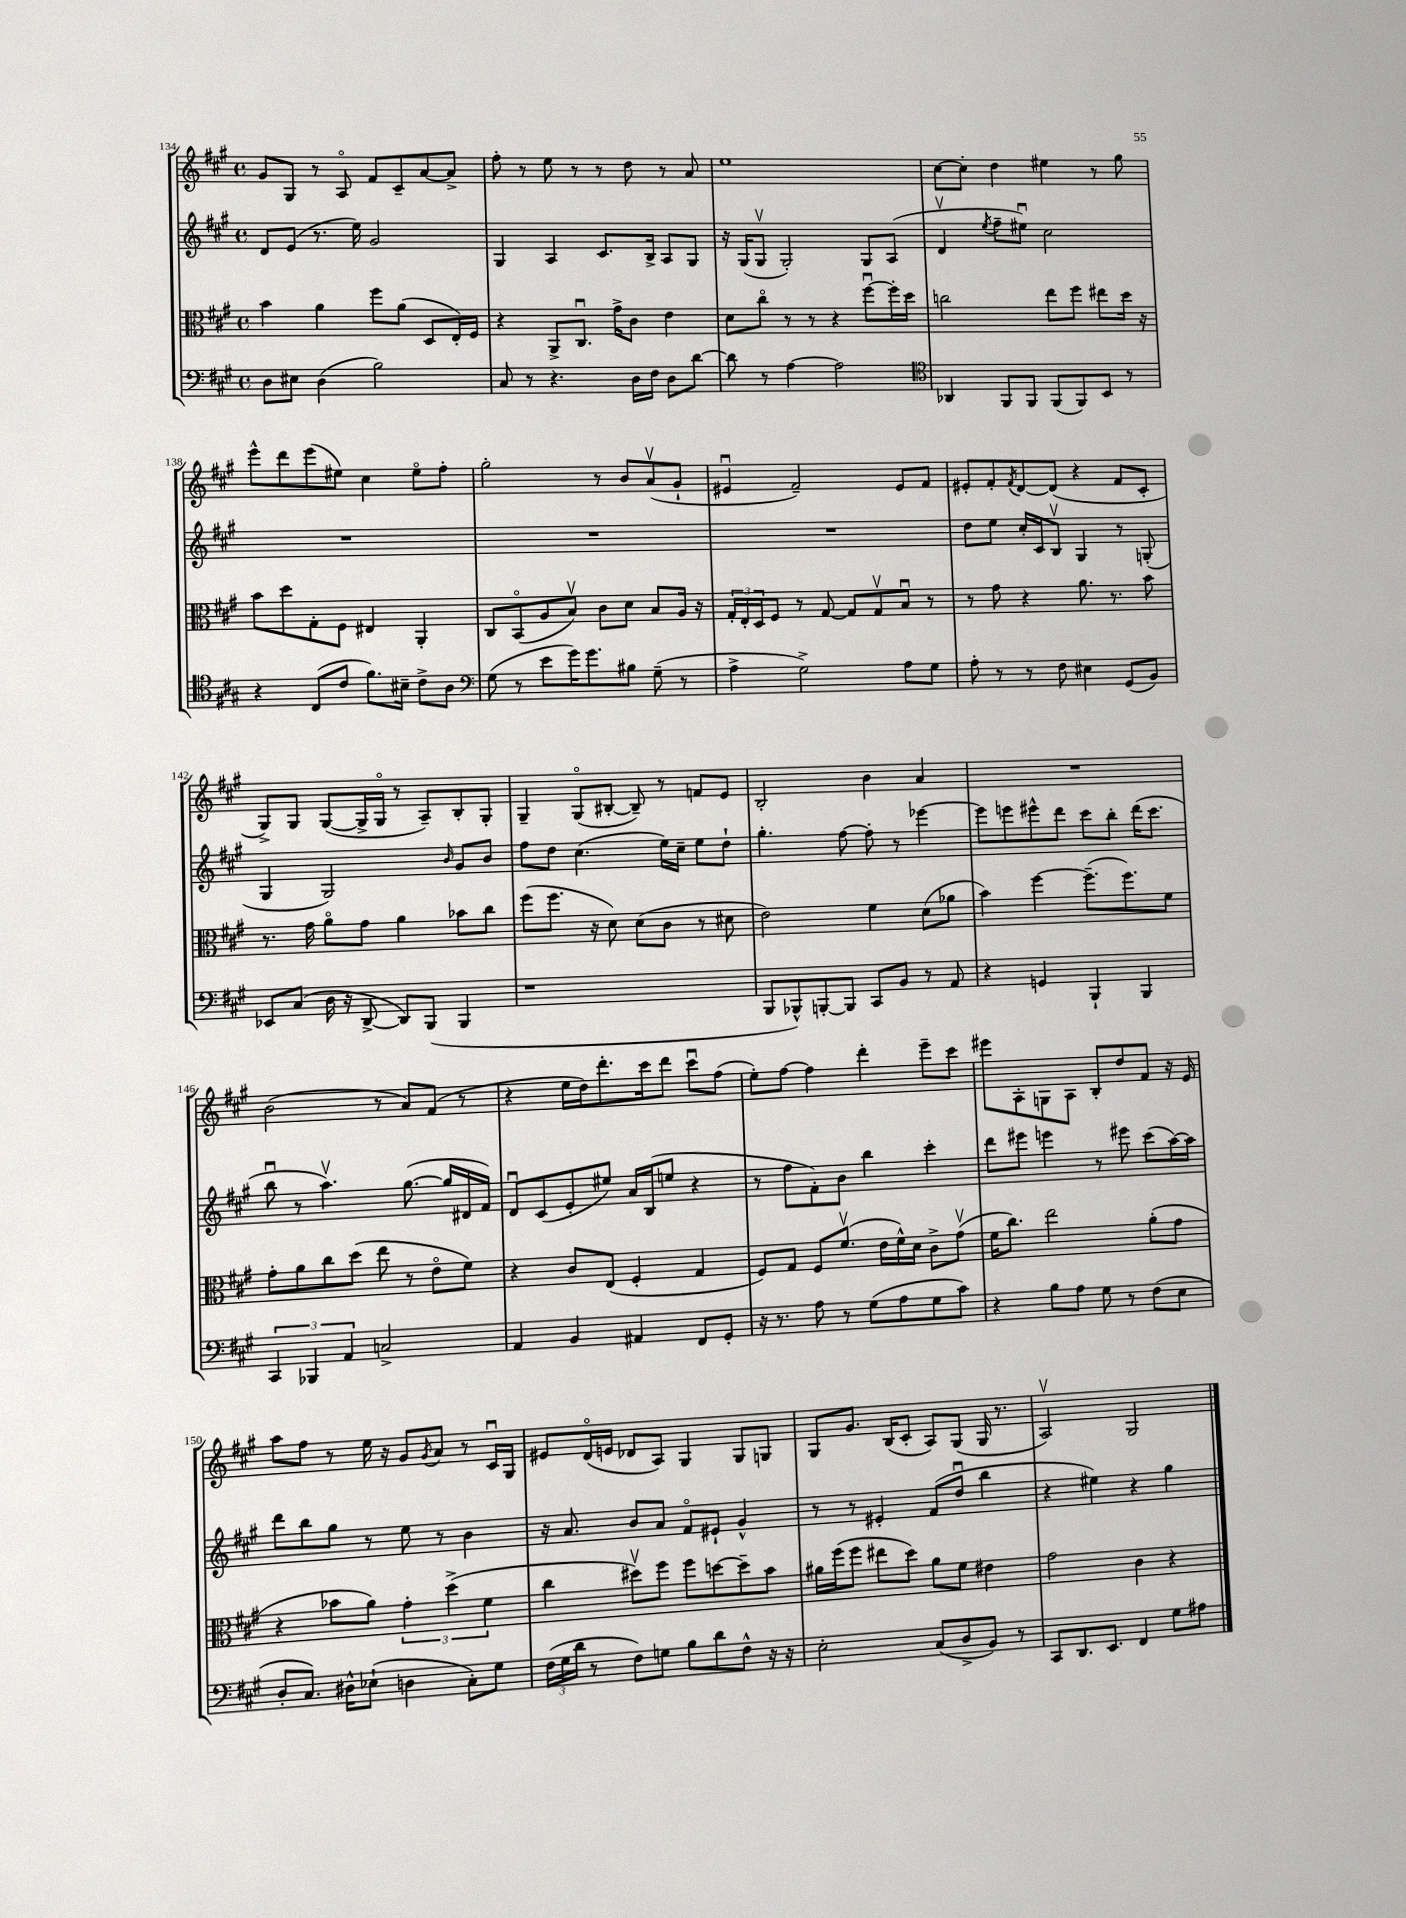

**kern	**kern	**kern	**kern
*staff4	*staff3	*staff2	*staff1
*clefF4	*clefC3	*clefG2	*clefG2
*k[f#c#g#]	*k[f#c#g#]	*k[f#c#g#]	*k[f#c#g#]
*M4/4	*M4/4	*M4/4	*M4/4
*met(c)	*met(c)	*met(c)	*met(c)
8D\L	4b\	8d/L	8g#/L
8E#\J	.	(8e/J	8G#/J
(4D\	4a\	8.r	8r
.	.	.	8Ao/
.	.	16ee\)	.
2B\)	8ff#\L	2g#/	8f#/L
.	(8a\J	.	8c#~/
.	8D/L	.	[8a/
.	16E'/L)	.	8a^/]J
.	16F#/JJ	.	.
=	=	=	=
8C#/	4r	4G#/	8ff#'\
8r	.	.	8r
4.r	8AA^/L	4A/	8ee\
.	8.C#u/J	.	8r
.	.	8.c#/L	8r
.	16g#^\LK	.	.
16D\LL	8c#\J	.	8dd\
16F#\JJ	.	16B^/Jk	.
8D\L	4e\	8A/L	8r
[8d\J	.	8G#/J	8a/
=	=	=	=
8d\]	8d\L	16r	1ee
.	.	(16G#/LK	.
8r	8cc#o\J	8G#v/J	.
[4A\	8r	2G#'/)	.
.	8r	.	.
2A\]	4r	.	.
.	[8ff#u\L	8G#/L	.
.	16ff#'\]L	(8A/J	.
.	16dd\JJ	.	.
=	=	=	=
*clefC4	*	*	*
4AA-/	2cc\	4dv/	[8cc#\L
.	.	.	8cc#'\]J
.	.	8qee/	.
8FF#/L	.	8ff#~\L	4dd\
8FF#/J	.	8ee#u\J)	.
(8FF#/L	8ee\L	2cc#\	4ee#\
8FF#/)	8ff#\J	.	.
8BB/J	8ee#\L	.	8r
8r	16dd\Jk	.	8gg#\
.	16r	.	.
=	=	=	=
4r	8b\L	1r	8eee^^\L
.	8dd\	.	8ddd\
(8C#/L	8G#'\	.	(8eee\
8c#/J	8F#\J	.	8ee#\J)
8.f#\L)	4E#/	.	4cc#\
16B#~\Jk	.	.	.
8c#^\L	4AA'/	.	8ee#o\L
8A\J	.	.	8ff#'\J
=	=	=	=
*clefF4	*	*	*
(8G#\	8C#/L	1r	2gg#'\
8r	(8BBo/	.	.
8e\L	8A/	.	.
16g#\K)	8Bv/J)	.	.
8.g#\	.	.	.
.	8c#\L	.	8r
8B#\J	8d\J	.	8b/L
(8G#~\	8B/L	.	(8av/
8r	16A/Jk	.	8g#`/J
.	16r	.	.
=	=	=	=
4A^\	24G#'/LL	1r	4e#u/
.	24E'/	.	.
.	24D/J	.	.
.	8F#/J	.	.
2G#^\)	8r	.	2f#~/)
.	[8G#/	.	.
.	8G#/]L	.	.
.	8G#v/	.	.
8A\L	8Bu/J	.	8e#/L
8G#\J	8r	.	8f#/J
=	=	=	=
8A'\	8r	8dd\L	8e#'/L
8r	8g#\	8ee\J	8f#'/
.	.	.	8qf#/
8r	4r	16cc#'/LL	[8d/
.	.	16c#/J	.
8F#\	.	8Bv/J	(8d/]J
4E#\	8.a\	4G#/	4r
.	8.r	.	.
(8GG#/L	.	8r	8f#/L
8BB/J)	8b\	(8G'/	8c#'/J
=	=	=	=
8EE-/L	8.r	4G#/	8G#^/L)
(8C#/J	.	.	8G#/J
.	16g#\	.	.
16D\	8ao\L	2G#/)	([8G#/L
16r	.	.	.
[8DD^/	8g#\J	.	16G#^/]L
.	.	.	16G#o/JJ
8DD/]L)	4a\	.	8r
(8BBB/J	.	.	8A~/L)
.	.	16qqb/	.
4BBB/	8b-\L	8g#/L	8B'/
.	8cc#\J	8b/J	8G#'/J
=	=	=	=
1r	(8ff#\L	8ff#\L	4G#~/
.	8.ff#\J	8dd\J	.
.	.	(4.cc#\	(8G#o/L
.	16r	.	.
.	8d\)	.	[8B#'/J
.	(8d\L	.	8B#~/])
.	8c#\J	16ee\LL)	8r
.	.	16cc#~\JJ	.
.	8r	8ee\L	8f/L
.	8d#\	8dd`\J	8e/J
=	=	=	=
8BBB/L	2e\)	4.gg#'\	2B'/
8BBB-^^/)	.	.	.
[8BBB'/	.	.	.
8BBB/]J	.	[8ff#\	.
8CC#/L	4f#\	8ff#'\]	4b\
8BB/J	.	8r	.
8r	(8d\L	[4eee-\	4a/
8AA/	8a-\J	.	.
=	=	=	=
4r	4b\)	8eee-\]L	1r
.	.	8eee\	.
4GG/	[4ff#\	8eee#^^\	.
.	.	8ddd\J	.
4BBB`/	(8.ff#~\]L	8ccc#\L	.
.	.	8bb'\J	.
.	8.ff#\)	.	.
4BBB/	.	(16ddd\LK	.
.	.	8.ccc#\J	.
.	8f#\J	.	.
=	=	=	=
6CC#/	8g#'\L	8bbu\	(2b\
.	8a\	8r	.
6BBB-/	.	.	.
.	8cc#\	4.aav\)	.
6AA/	.	.	.
.	(8dd\J	.	.
2C^/	8ee\	.	8r
.	8r	([8.gg#\	8a/L)
.	8eo\L	.	(8f#/J
.	.	16gg#/]LL	.
.	8f#\J)	16d#/	8r
.	.	16f#/JJ)	.
=	=	=	=
4AA/	4r	8du/L	4r
.	.	(8c#/	.
4BB/	8c#/L	8e'/	16ee\LL
.	.	.	16dd\J)
.	(8E/J	8ee#/J)	8.ddd'\
4AA#/	4F#'/	16a/LL	.
.	.	(16B/J	16ccc#\k
.	.	8ee/J	8ddd\J
8FF#/L	4G#/	4r	8ccc#u\L
8GG#'/J	.	.	(8ff#\J
=	=	=	=
16r	8F#/L)	8r	8ee'\L)
8.r	.	.	.
.	8G#/J	8ff#\L	[8ff#\J
8A\	8F#/L	8f#'\)	4ff#\]
8r	(8.f#v/J	8b\J	.
(8G#\L	.	4bb\	4ddd'\
.	16e\LL	.	.
8A\	16f#^^\)	.	.
.	16d\JJ	.	.
8G#\	8c#^\L	4ccc#'\	8eee~\L
8c#\J)	(8g#v\J	.	8ccc#\J
=	=	=	=
4r	16f#\LK	8ddd\L	8eee#\L
.	8.cc#\J)	.	.
.	.	8eee#\J	8A'\
8B\L	2ee\	4eee\	8G\
8A\J	.	.	8A\J
8G#\	.	8r	8B'/L
8r	.	8eee#\	8dd/
(8F#\L	(8a'\L	(8ccc#\L	8f#/J
8E\J	8g#\J	[16aa\L)	16r
.	.	16aa\]JJ	16e/
=	=	=	=
8D'/L	4r	8ddd\L	8aa\L
8.C#/J)	.	8bb\	8ff#\J
.	8b-\L	8gg#\J	8r
16D#^^\LK	.	.	.
(8E-`\J	8a\J)	8r	16ee\
.	.	.	16r
4D\	6g#'\	8ee\	8g#/L
.	.	.	8qg#/
.	.	8r	8a/J
.	(6dd^\	.	.
8C#'\L)	.	4b\	8r
.	6f#\	.	.
8G#\J	.	.	16c#u/LL
.	.	.	16G#/JJ
=	=	=	=
(24F#\LL	4cc#\	16r	8e#/L
24G#\	.	.	.
.	.	8.a/	.
24d\JJ	.	.	.
8r	.	.	(16do/L
.	.	.	16e/JJ
8F#\L)	8dd#v\L)	8b/L	8d-/L
8G\J	8ff#\J	8a/J	8A/J)
8B\L	8ff#\L	8f#o/L	4G#/
8d\	[8dd\	8e#`/J	.
8F#^^\J	8dd~\]	4g#^^/	8G#/L
16r	8b\J	.	8G/J
16r	.	.	.
=	=	=	=
2E'\	16a#\LL	8r	8G#/L
.	(16ff#\J	.	.
.	8ff#\J	8r	8.g#/J
.	8ee#\L	4e#'/	.
.	.	.	(16B/LK
.	8dd\J)	.	8c#'/J
(8C#/L	8a#\L	(8f#/L	8A/L)
8D^/	8f#\J	8ddu/J	(8G#/J
8BB/J)	4e#\	4bb\	16G#/
.	.	.	8.r
8r	.	.	.
=	=	=	=
8CC#/L	2g#\	4r	2Av/)
8.DD/	.	.	.
.	.	4ee#\)	.
8.EE/J	.	.	.
4FF#/	4c#\	4r	2G#/
8G#\L	4r	4gg#\	.
8A#\J	.	.	.
==	==	==	==
*-	*-	*-	*-
